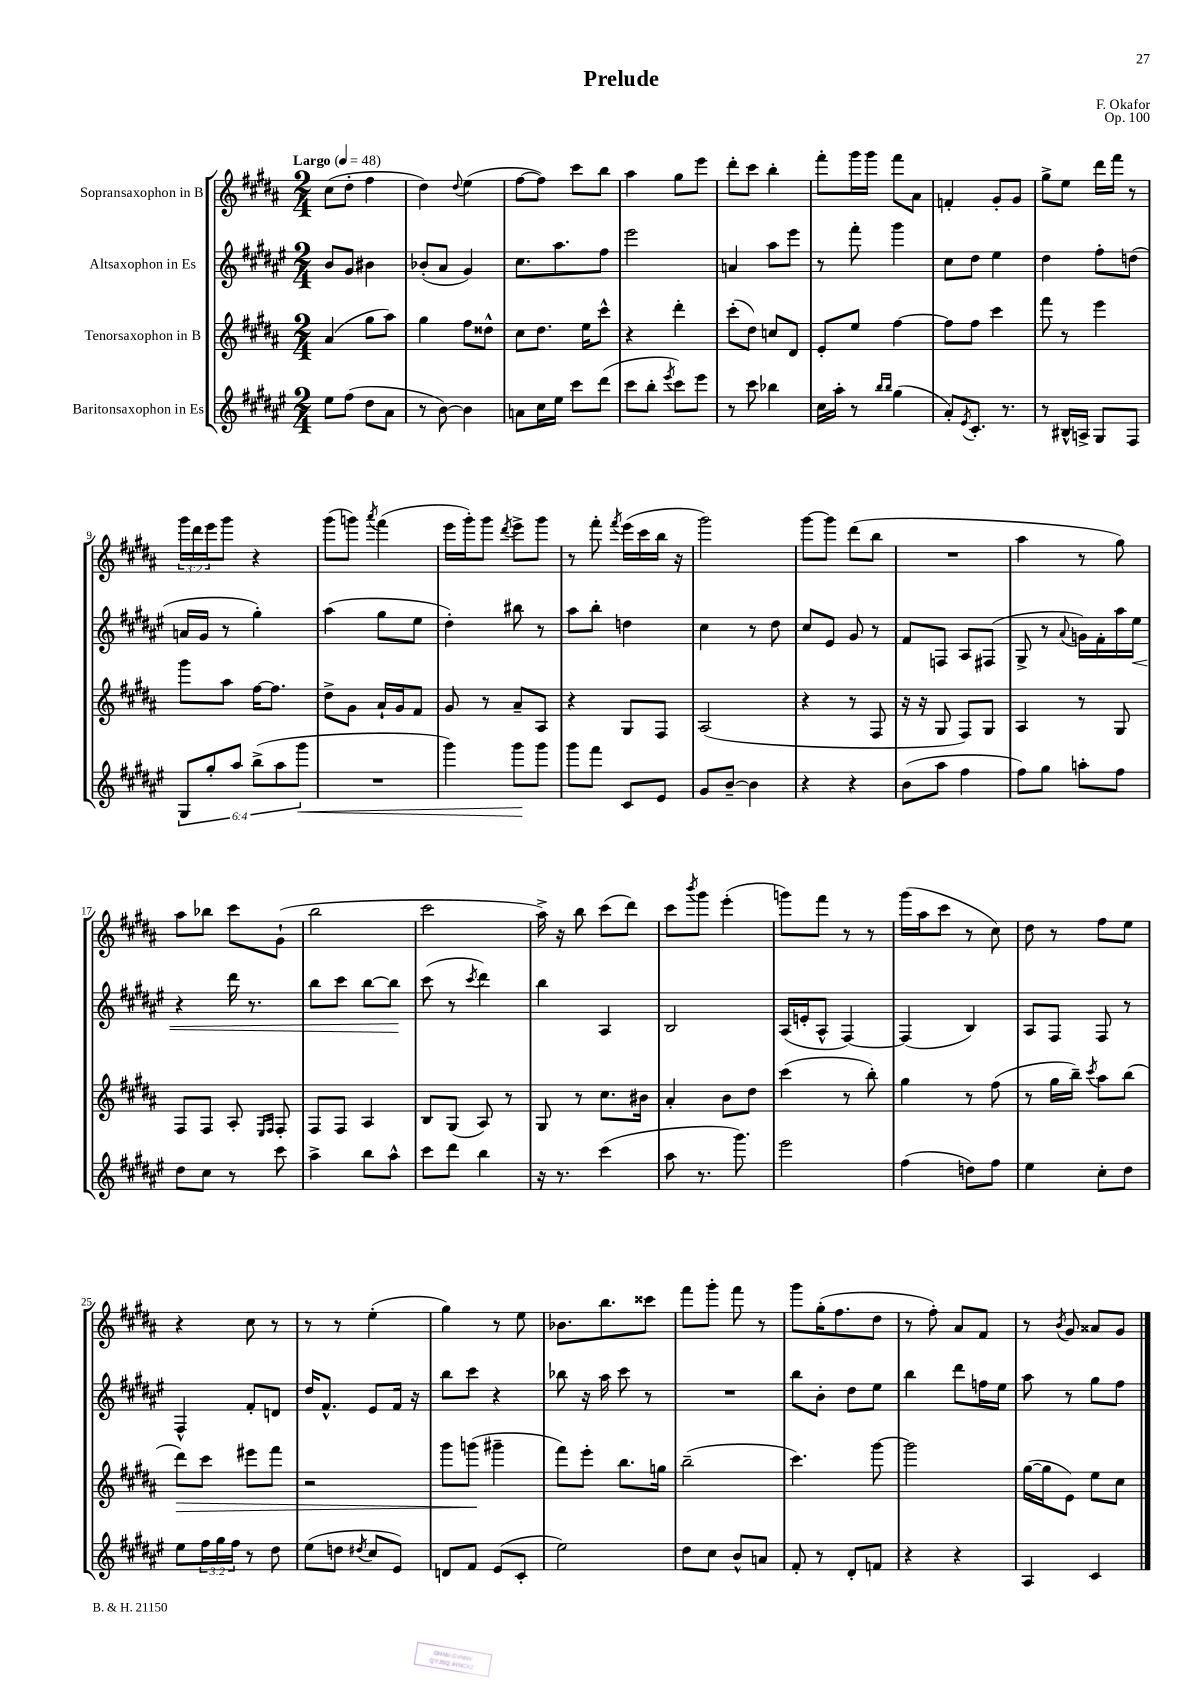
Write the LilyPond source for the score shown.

\header { title = "Prelude" composer = "F. Okafor" opus = "Op. 100" }
<<
\new StaffGroup <<
\new Staff = "s0" \with { instrumentName = "Sopransaxophon in B" } {
    \clef treble \key b \major \numericTimeSignature \time 2/4 \override Staff.TupletNumber.text = #tuplet-number::calc-fraction-text \tempo "Largo" 4 = 48
    cis''8( dis''8-. fis''4 |
    dis''4) \appoggiatura { dis''8 } e''4( |
    fis''8~ fis''8) cis'''8 b''8 |
    ais''4 gis''8 e'''8 |
    dis'''8-. cis'''8 b''4-. |
    fis'''8-. gis'''16 gis'''16 fis'''8 ais'8 |
    f'4-. gis'8-. gis'8 |
    gis''8-> e''8 dis'''16 fis'''16 r8 |
    \tuplet 3/2 { gis'''16 dis'''16 e'''16 } gis'''8 r4 |
    gis'''8( g'''8) \acciaccatura { ais'''8 } fis'''4( |
    e'''16 gis'''16-.) gis'''8 \acciaccatura { dis'''8 } e'''8-> gis'''8 |
    r8 fis'''8-. \acciaccatura { fis'''8 } e'''16( cis'''16 b''16 r16 |
    gis'''2) |
    gis'''8~ gis'''8 dis'''8( b''8 |
    R2 |
    ais''4 r8 gis''8) |
    ais''8 bes''8 cis'''8 gis'8-!( |
    b''2 |
    cis'''2 |
    ais''16->) r16 b''8 cis'''8( dis'''8) |
    cis'''8 \acciaccatura { b'''8 } gis'''8 e'''4-.( |
    g'''8) fis'''8 r8 r8 |
    gis'''16( ais''16 cis'''8 r8 cis''8) |
    dis''8 r8 fis''8 e''8 |
    r4 cis''8 r8 |
    r8 r8 e''4-.( |
    gis''4) r8 e''8 |
    bes'8. b''8. cisis'''8 |
    fis'''8 gis'''8-. fis'''8 r8 |
    gis'''8 gis''16-.( fis''8. dis''8 |
    r8 fis''8-.) ais'8 fis'8 |
    r8 \acciaccatura { b'8 } gis'8 aisis'8 gis'8 \bar "|." |
}
\new Staff = "s1" \with { instrumentName = "Altsaxophon in Es" } {
    \clef treble \key fis \major \numericTimeSignature \time 2/4
    b'8 gis'8 bis'4 |
    bes'8-.( ais'8 gis'4) |
    cis''8. ais''8. fis''8 |
    eis'''2 |
    a'4 ais''8 eis'''8 |
    r8 fis'''8-. gis'''4 |
    cis''8 dis''8 eis''4 |
    dis''4 fis''8-. d''8( |
    a'16 gis'16 r8 gis''4-.) |
    ais''4( gis''8 eis''8 |
    dis''4-.) bis''8 r8 |
    ais''8 b''8-. d''4 |
    cis''4 r8 dis''8 |
    cis''8 eis'8 gis'8 r8 |
    fis'8 f8 ais8 fis8( |
    gis8-> r8 \appoggiatura { ais'8 } g'16) fis'16-. ais''16 eis''16\< |
    r4 dis'''16 r8. |
    b''8 cis'''8 b''8~ b''8\! |
    cis'''8( r8 \acciaccatura { cis'''8 } dis'''4) |
    b''4 ais4 |
    b2 |
    ais16( e'16-. ais8-^ fis4~) |
    fis4( b4) |
    ais8 fis8 fis8 r8 |
    fis4-^ fis'8-. d'8 |
    dis''16 fis'8.-^ eis'8 fis'16 r16 |
    b''8 cis'''8 r4 |
    bes''8 r16 ais''16 cis'''8 r8 |
    R2 |
    b''8 b'8-. dis''8 eis''8 |
    b''4 dis'''8 f''16 eis''16 |
    ais''8 r8 gis''8 fis''8 \bar "|." |
}
\new Staff = "s2" \with { instrumentName = "Tenorsaxophon in B" } {
    \clef treble \key b \major \numericTimeSignature \time 2/4
    ais'4( gis''8 ais''8) |
    gis''4 fis''8 disis''8-^ |
    cis''8 dis''8. e''16 cis'''8-^ |
    r4 dis'''4-. |
    cis'''8-.( dis''8) c''8 dis'8 |
    e'8-. e''8 fis''4~ |
    fis''8 fis''8 cis'''4 |
    fis'''8 r8 e'''4 |
    gis'''8 ais''8 fis''16~ fis''8. |
    dis''8-> gis'8 ais'16-! gis'16 fis'8 |
    gis'8 r8 ais'8-- ais8 |
    r4 gis8 fis8 |
    ais2( |
    r4 r8 fis8 |
    r16 r16 gis8 fis8) gis8 |
    ais4 r8 gis8 |
    fis8 fis8 ais8-. \grace { e16 fis16 } fis8-. |
    fis8 fis8 ais4 |
    b8 gis8( ais8) r8 |
    gis8 r8 cis''8. bis'16 |
    ais'4-. b'8 dis''8 |
    cis'''4( r8 b''8-.) |
    gis''4 r8 fis''8( |
    r8 gis''16 b''16--) \acciaccatura { cis'''8 } ais''8 b''8( |
    dis'''8\>) cis'''8 eis'''8 fis'''8 |
    r2 |
    gis'''8 g'''8\!( gis'''4-- |
    fis'''8) e'''8-. b''8. g''16 |
    b''2--( |
    cis'''4.) gis'''8~ |
    gis'''2 |
    gis''16~( gis''16 e'8) e''8 cis''8 \bar "|." |
}
\new Staff = "s3" \with { instrumentName = "Baritonsaxophon in Es" } {
    \clef treble \key fis \major \numericTimeSignature \time 2/4 \override Staff.TupletNumber.text = #tuplet-number::calc-fraction-text
    eis''8 fis''8( dis''8 ais'8 |
    r8 b'8~) b'4 |
    a'8 cis''16 eis''16 cis'''8 dis'''8( |
    cis'''8 b''8-. \acciaccatura { eis'''8 } cis'''8) eis'''8 |
    r8 cis'''8 bes''4 |
    cis''16 ais''16-. r8 \grace { b''16 b''16 } gis''4( |
    ais'8-.) \acciaccatura { eis'8 } cis'8.-. r8. |
    r8 bis16-^ a16-> gis8 fis8 |
    \tuplet 6/4 { gis8 gis''8-. ais''8 b''8->( ais''8 gis'''8\< } |
    R2 |
    gis'''4) gis'''8\! gis'''8 |
    gis'''8 fis'''8 cis'8 eis'8 |
    gis'8 b'8~-- b'4 |
    r4 r4 |
    b'8( ais''8 fis''4 |
    fis''8) gis''8 a''8-. fis''8 |
    dis''8 cis''8 r8 cis'''8 |
    ais''4-> b''8 ais''8-^ |
    cis'''8 dis'''8 b''4 |
    r16 r8. cis'''4( |
    ais''8 r8. gis'''8.) |
    eis'''2 |
    fis''4( d''8) fis''8 |
    eis''4 cis''8-. dis''8 |
    eis''8 \tuplet 3/2 { fis''16 gis''16 fis''16 } r8 dis''8 |
    eis''8( d''8 \acciaccatura { dis''8 } cis''8 eis'8) |
    d'8 fis'8 eis'8( cis'8-. |
    eis''2) |
    dis''8 cis''8 b'8-^ a'8 |
    fis'8-. r8 dis'8-. f'8 |
    r4 r4 |
    ais4 cis'4 \bar "|." |
}
>>
>>
